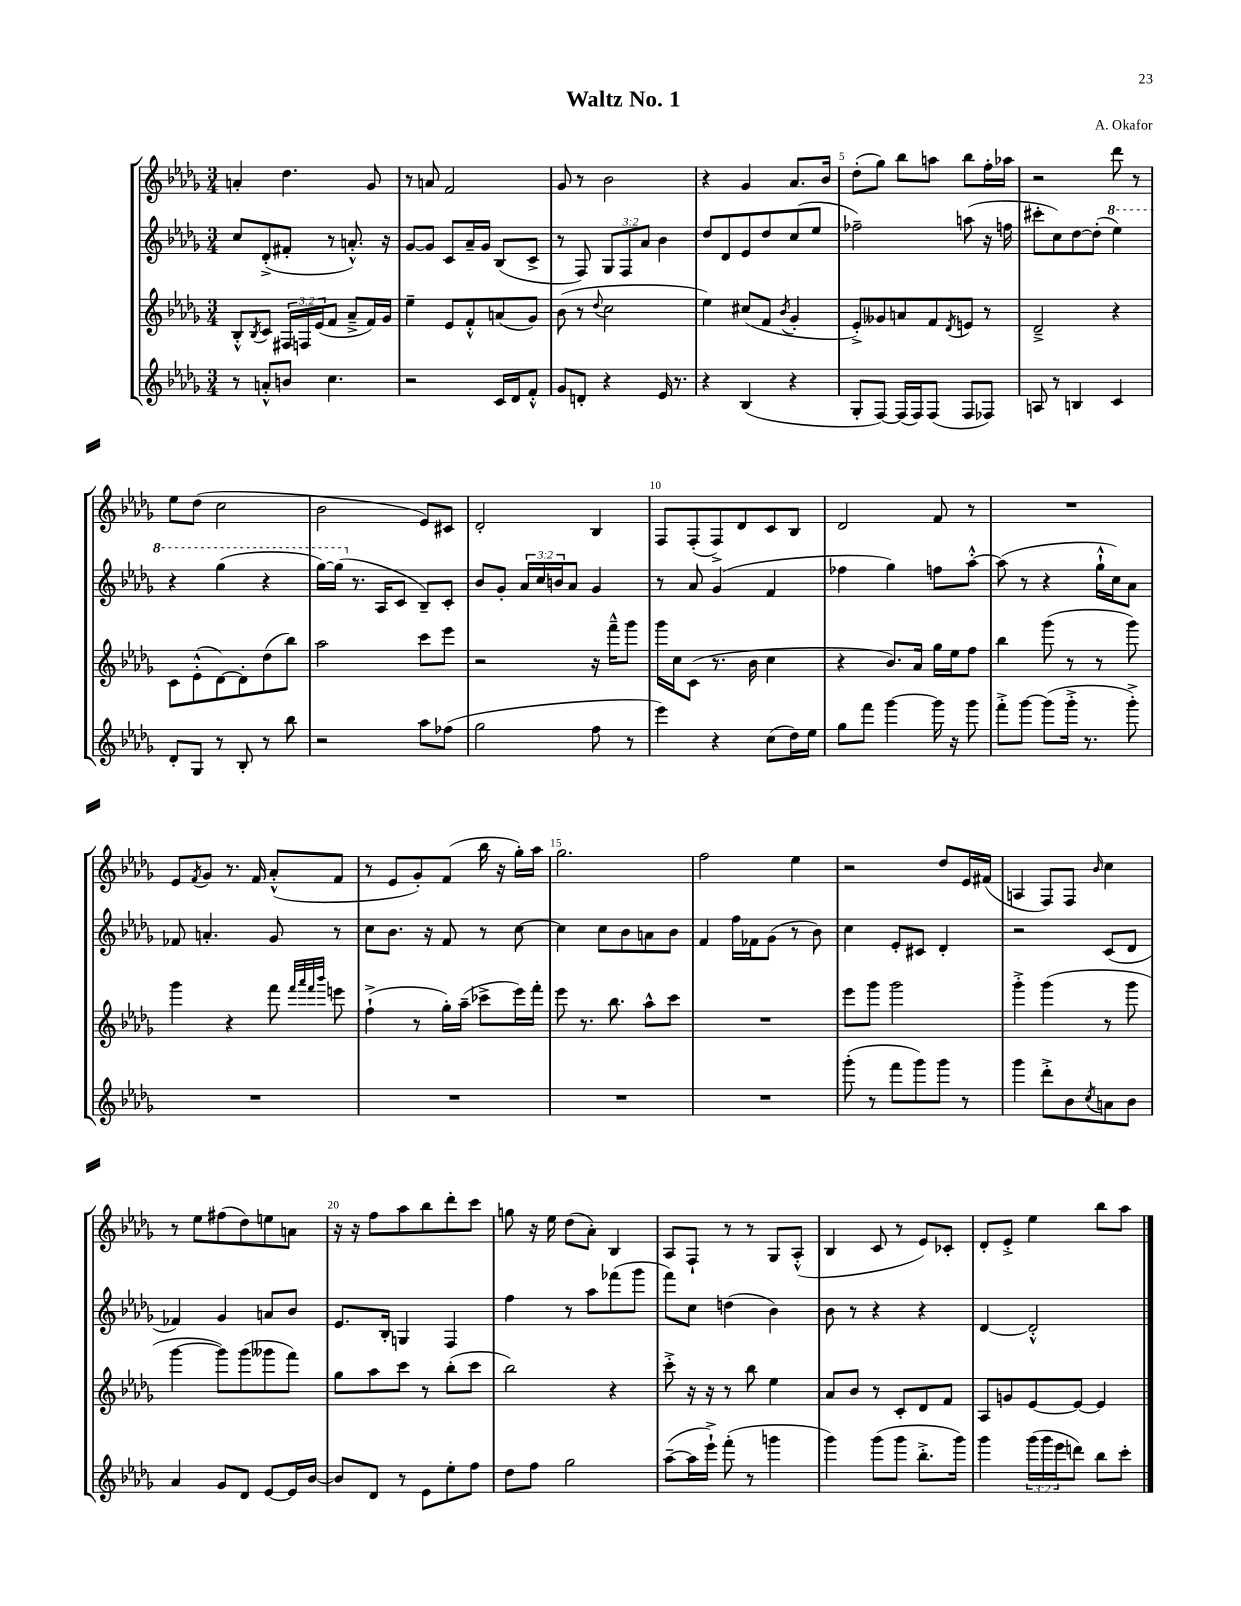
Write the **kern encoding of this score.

**kern	**kern	**kern	**kern
*part4	*part3	*part2	*part1
*staff4	*staff3	*staff2	*staff1
*clefG2	*clefG2	*clefG2	*clefG2
*k[b-e-a-d-g-]	*k[b-e-a-d-g-]	*k[b-e-a-d-g-]	*k[b-e-a-d-g-]
*M3/4	*M3/4	*M3/4	*M3/4
=1	=1	=1	=1
8r	8B-'^^/L	8cc/L	4an'/
.	8qB-/	.	.
8an'^^/L	8c/J	(8d-'^/	.
8bn/J	24F#X/LL	8f#X'/J	4.dd-\
.	24Fn/	.	.
.	(24e-/J	.	.
4.cc\	8f/J	8r	.
.	8a-~^/L	8.an'^^/)	.
.	16f/L)	.	8g-/
.	16g-/JJ	16r	.
=2	=2	=2	=2
2r	4ee-~\	[8g-/L	8r
.	.	8g-/J]	8an/
.	8e-/L	8c/L	2f/
.	8f'^^/	16a-~/L	.
.	.	16g-/JJ	.
16c/LL	(8an/	(8B-/L	.
16d-/J	.	.	.
8f'^^/J	8g-/J)	8c^/J	.
=3	=3	=3	=3
8g-/L	(8b-\	8r	8g-/
8dn'/J	8r	8F/)	8r
.	8qqdd-/	.	.
4r	2cc\	12G-/L	2b-\
.	.	12F/	.
.	.	12a-/J	.
16e-/	.	4b-\	.
8.r	.	.	.
=4	=4	=4	=4
4r	4ee-\)	8dd-/L	4r
.	.	8d-/	.
(4B-/	(8cc#X/L	8e-/	4g-/
.	8f/J	8dd-/	.
.	8qb-/	.	.
4r	4g-'/	(8cc/	8.a-/L
.	.	8ee-/J	.
.	.	.	16b-/Jk
=5	=5	=5	=5
8G-'/L	8e-'^/L)	2ff-X~\)	(8dd-'\L
[8F/J)	8g--X/	.	8gg-\J)
(16F/LL]	8an/	.	8bb-\L
16F/J)	.	.	.
(8F/J	8f/	.	8aan\J
.	8qd-/	.	.
8F/L	8en/J	(8aan\	8bb-\L
8F-X/J)	8r	16r	16ff'\L
.	.	16ffn\	16aa-X\JJ
=6	=6	=6	=6
8An/	2d-~^/	8ccc#X'\L	2r
8r	.	8cc\)	.
4Bn/	.	[8dd-\	.
.	.	(8dd-'\J]	.
*	*	*8va	*
4c/	4r	4eee-\)	8ddd-\
.	.	.	8r
!!LO:LB:g=z
=7	=7	=7	=7
8d-'/L	8c\L	4r	8ee-\L
8G-/J	(8e-'^^\	.	(8dd-\J
8r	[8d-\)	(4ggg-\	2cc\
8B-'/	8d-'\]	.	.
8r	(8dd-\	4r	.
8bb-\	8bb-\J)	.	.
=8	=8	=8	=8
2r	2aa-\	[16ggg-\LL)	2b-\
.	.	(16ggg-\JJ]	.
*	*	*X8va	*
.	.	8.r	.
.	.	16A-/KL	.
.	.	8c/J	.
8aa-\L	8ccc\L	8B-~/L)	8e-/L)
(8ff-X\J	8eee-\J	8c'/J	8c#X/J
=9	=9	=9	=9
2gg-\	2r	8b-/L	2d-'/
.	.	8g-'/J	.
.	.	24a-/LL	.
.	.	24cc/	.
.	.	24bn/J	.
.	.	8a-/J	.
8ff\	16r	4g-/	4B-/
.	16fff~^^\KL	.	.
8r	8ggg-\J	.	.
=10	=10	=10	=10
4eee-\)	16ggg-\LL	8r	8F/L
.	16cc\J	.	.
.	(8c\J	8a-/	(8F'/
4r	8.r	(4g-/	8F^/)
.	.	.	8d-/
.	16b-\	.	.
(8cc\L	4cc\	4f/	8c/
16dd-\L)	.	.	8B-/J
16ee-\JJ	.	.	.
=11	=11	=11	=11
8gg-\L	4r	4ff-X\	2d-/
8fff\J	.	.	.
[4ggg-\	8.b-/L)	4gg-\)	.
.	16a-/Jk	.	.
16ggg-\]	16gg-\LL	8ffn\L	8f/
16r	16ee-\J	.	.
8ggg-\	8ff\J	[8aa-'^^\J	8r
=12	=12	=12	=12
8fff'^\L	4bb-\	(8aa-\]	2.r
[8ggg-\J	.	8r	.
(8ggg-\L]	(8ggg-\	4r	.
16ggg-'^\Jk	8r	.	.
8.r	.	.	.
.	8r	16gg-`^^\LL	.
.	.	16cc\J)	.
8ggg-'^\)	8ggg-\)	8a-\J	.
!!LO:LB:g=z
=13	=13	=13	=13
2.r	4ggg-\	8f-X/	8e-/L
.	.	.	8qf/
.	.	4.an'/	8g-/J
.	4r	.	8.r
.	.	.	16f/
.	8fff\	8g-/	(8a-'^^/L
.	32qqfff/LLL	.	.
.	32qqaaa-/	.	.
.	32qqfff/	.	.
.	32qqbbb-/JJJ	.	.
.	8eeen\	8r	8f/J
=14	=14	=14	=14
2.r	(4ff`^\	8cc\L	8r
.	.	8.b-\J	8e-/L
.	8r	.	8g-'/)
.	.	16r	.
.	16gg-'\LL)	8f/	(8f/J
.	(16aa-~\JJ	.	.
.	8ccc-X^\L	8r	16bb-\
.	.	.	16r
.	16eee-\L)	[8cc\	16gg-'\LL)
.	16fff'\JJ	.	16aa-\JJ
=15	=15	=15	=15
2.r	8eee-\	4cc\]	2.gg-\
.	8.r	.	.
.	.	8cc\L	.
.	8.bb-\	.	.
.	.	8b-\	.
.	8aa-^^\L	8an\	.
.	8ccc\J	8b-\J	.
=16	=16	=16	=16
2.r	2.r	4f/	2ff\
.	.	16ff\LL	.
.	.	16f-X\J	.
.	.	(8g-\J	.
.	.	8r	4ee-\
.	.	8b-\)	.
=17	=17	=17	=17
(8ggg-'\	8eee-\L	4cc\	2r
8r	8ggg-\J	.	.
8fff\L	2ggg-\	8e-'/L	.
8ggg-\)	.	8c#X/J	.
8ggg-\J	.	4d-'/	8dd-/L
8r	.	.	16e-/L
.	.	.	(16f#X/JJ
=18	=18	=18	=18
4ggg-\	4ggg-'^\	2r	4An/
8ddd-'^\L	(4ggg-\	.	8F/L)
8b-\	.	.	8F/J
8qcc/	.	.	16qqb-/
8an\	8r	(8c/L	4cc\
8b-\J	8ggg-\	8d-/J	.
!!LO:LB:g=z
=19	=19	=19	=19
4a-/	[4ggg-\	4f-X/)	8r
.	.	.	8ee-\L
8g-/L	8ggg-\L])	4g-/	(8ff#X\
8d-/J	(8ggg-\	.	8dd-\)
[8e-/L	8ggg--X\	8an/L	8een\
16e-/L]	8fff\J)	8b-/J	8an\J
[16b-/JJ	.	.	.
=20	=20	=20	=20
8b-/L]	8gg-\L	8.e-/L	16r
.	.	.	16r
8d-/J	8aa-\	.	8ff\L
.	.	16B-'/Jk	.
8r	8ccc\J	4Gn/	8aa-\
8e-\L	8r	.	8bb-\
8ee-'\	(8bb-'\L	4F/	8ddd-'\
8ff\J	8ccc\J	.	8ccc\J
=21	=21	=21	=21
8dd-\L	2bb-\)	4ff\	8ggn\
8ff\J	.	.	16r
.	.	.	16ee-\
2gg-\	.	8r	(8dd-\L
.	.	8aa-\L	8a-'\J)
.	4r	(8fff-X\	4B-/
.	.	8ggg-\J	.
=22	=22	=22	=22
([8aa-~\L	8ccc'^\	8fff\L)	8A-/L
16aa-\L]	16r	8cc\J	8F`/J
16eee-`^\JJ)	16r	.	.
(8fff'\	8r	(4ddn\	8r
8r	8bb-\	.	8r
4gggn\	4ee-\	4b-\)	8G-/L
.	.	.	(8A-'^^/J
=23	=23	=23	=23
4ggg-\)	8a-/L	8b-\	4B-/
.	8b-/J	8r	.
(8ggg-\L	8r	4r	8c/
8ggg-\J	8c'/L	.	8r
8.bb-'^\L	8d-/	4r	8e-/L)
.	8f/J	.	8c-X'/J
16ggg-\Jk)	.	.	.
=24	=24	=24	=24
4ggg-\	8A-/L	[4d-/	8d-'/L
.	8gn/	.	8e-'^/J
(24ggg-\LL	[8e-/	2d-'^^/]	4ee-\
24ggg-\	.	.	.
24eee-\J	.	.	.
8dddn\J)	8e-/J_	.	.
8bb-\L	4e-/]	.	8bb-\L
8ccc'\J	.	.	8aa-\J
==	==	==	==
*-	*-	*-	*-
